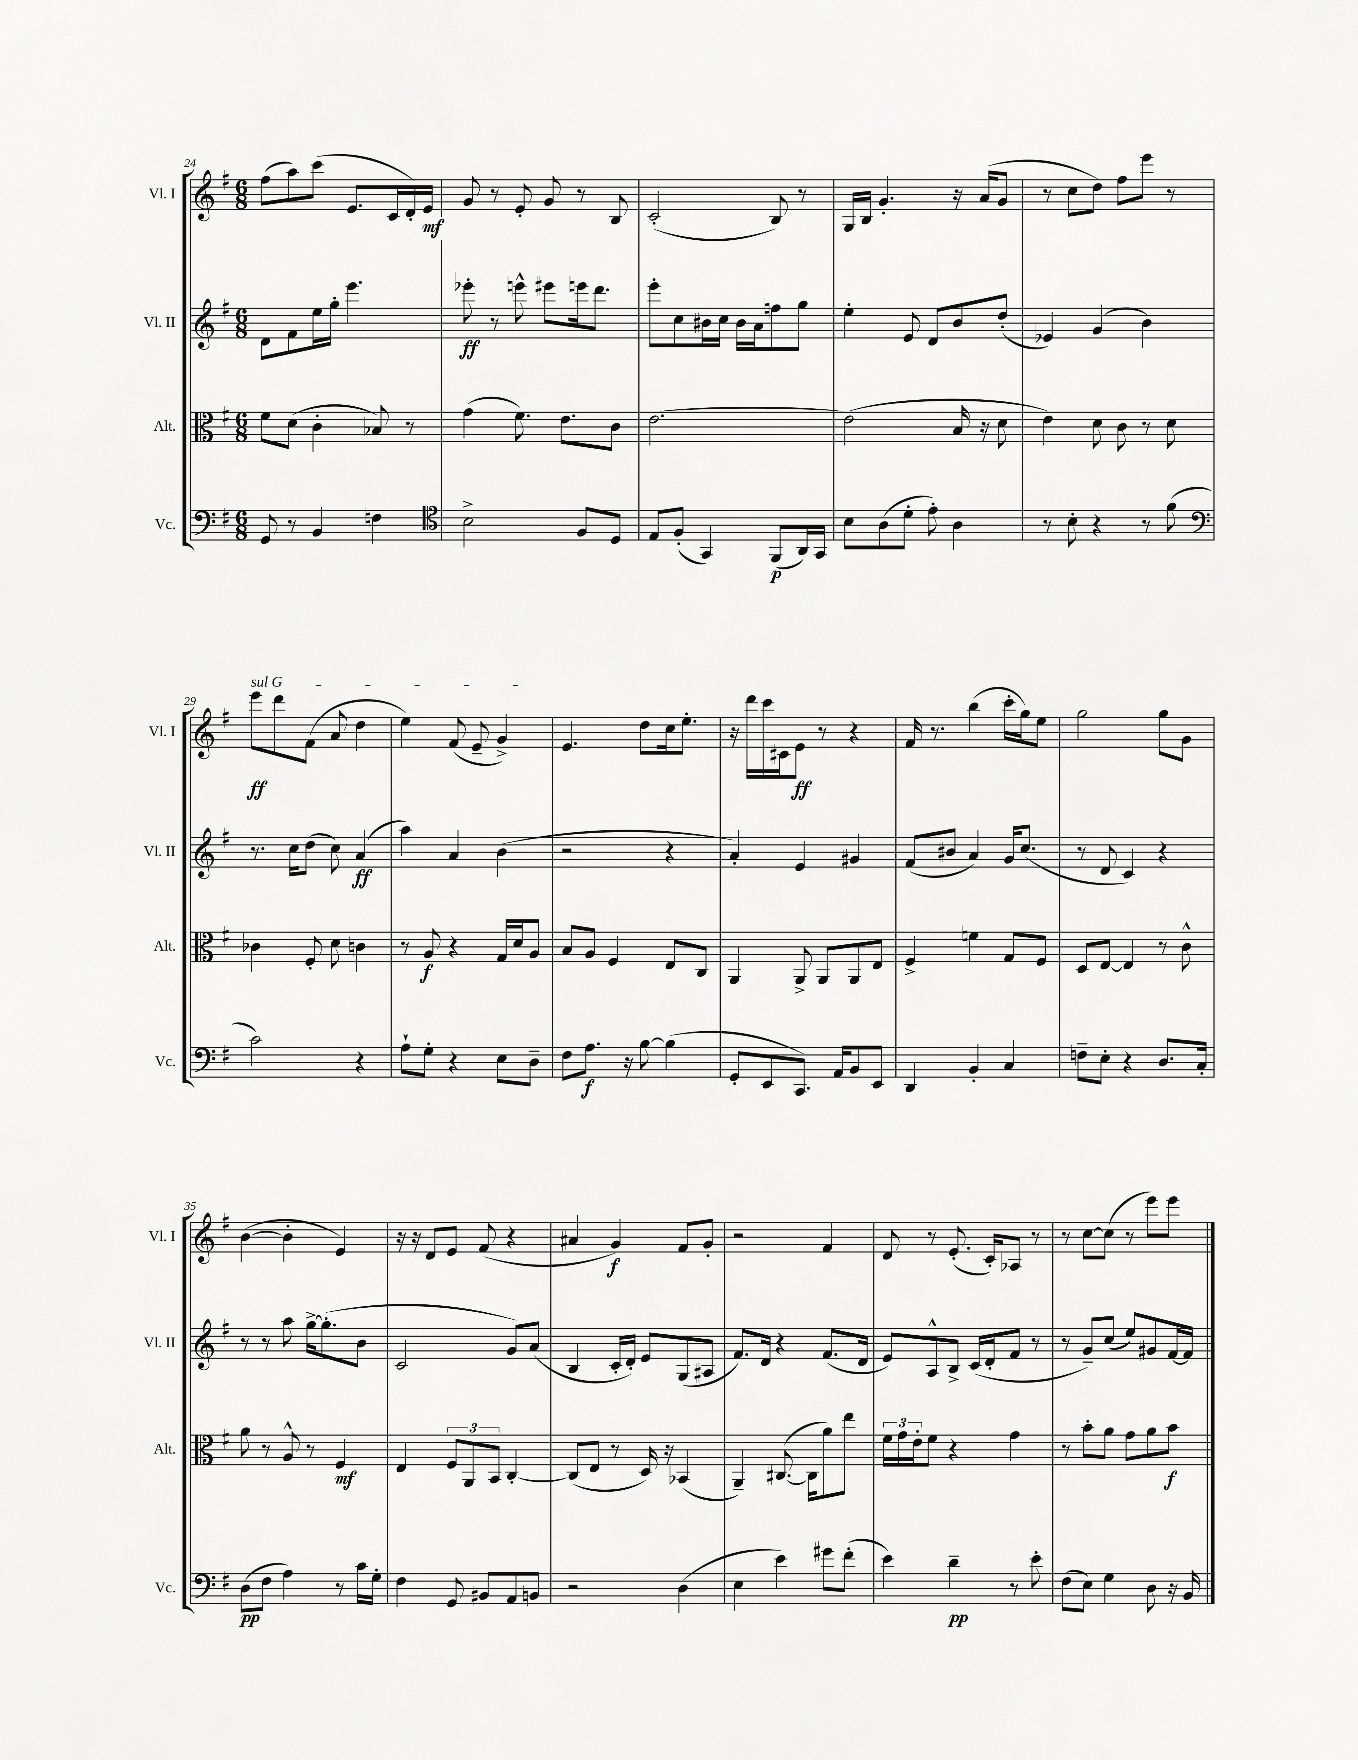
<<
\new StaffGroup <<
\new Staff = "s0" \with { instrumentName = "Vl. I" shortInstrumentName = "Vl. I" } {
    \clef treble \key g \major \numericTimeSignature \time 6/8
    fis''8( a''8) c'''8( e'8. c'16 d'16-.) e'16\mf |
    g'8 r8 e'8-. g'8 r8 b8 |
    c'2-.( b8) r8 |
    g16 b16 g'4.-. r16 a'16( g'8 |
    r8 c''8 d''8) fis''8 e'''8 r8 |
    \once \override TextSpanner.bound-details.left.text = \markup { \italic "sul G" } e'''8\ff\startTextSpan d'''8 fis'8( a'8 d''4 |
    e''4) fis'8( e'8-- g'4->\stopTextSpan) |
    e'4. d''8 c''16 e''8.-. |
    r16 d'''16 c'''16 cis'16 e'8\ff r8 r4 |
    fis'16 r8. b''4( c'''16-. g''16) e''8 |
    g''2 g''8 g'8 |
    b'4~( b'4-. e'4) |
    r16 r16 d'8 e'8 fis'8( r4 |
    ais'4 g'4\f) fis'8 g'8-. |
    r2 fis'4 |
    d'8 r8 e'8.-.( c'16-.) aes8 r8 |
    r8 c''8~ c''8( r8 e'''8) e'''8 \bar "|." |
}
\new Staff = "s1" \with { instrumentName = "Vl. II" shortInstrumentName = "Vl. II" } {
    \clef treble \key g \major \numericTimeSignature \time 6/8
    d'8 fis'8 e''16 g''16-. e'''4. |
    ees'''8-.\ff r8 e'''8-^ eis'''8 e'''16 d'''8. |
    e'''8-. c''8 bis'16 c''16 bis'16 a'16 f''8 g''8 |
    e''4-. e'8 d'8 b'8 d''8-.( |
    ees'4) g'4( b'4) |
    r8. c''16 d''8( c''8) a'4\ff( |
    a''4) a'4 b'4( |
    r2 r4 |
    a'4-.) e'4 gis'4 |
    fis'8( bis'8 a'4) g'16 c''8.( |
    r8 d'8 c'4) r4 |
    r8 r8 a''8 g''16~-> g''8.-.( b'8 |
    c'2 g'8) a'8( |
    b4 c'16-. d'16-.) e'8 g8( ais8 |
    fis'8.) d'16 r4 fis'8.( d'16 |
    e'8) a8-^ b8-> c'16( d'16-. fis'8 r8 |
    r8 g'8--) c''8( e''8) gis'8 fis'16~ fis'16 \bar "|." |
}
\new Staff = "s2" \with { instrumentName = "Alt." shortInstrumentName = "Alt." } {
    \clef alto \key g \major \numericTimeSignature \time 6/8
    fis'8 d'8( c'4-. bes8) r8 |
    g'4( fis'8.) e'8. c'8 |
    e'2.~ |
    e'2( b16 r16 d'8 |
    e'4) d'8 c'8 r8 d'8 |
    ces'4 fis8-. d'8 c'4 |
    r8 a8\f r4 g16 d'16 a8 |
    b8 a8 fis4 e8 c8 |
    a,4 a,8-> a,8 a,8 e8 |
    fis4-> f'4 g8 fis8 |
    d8 e8~ e4 r8 c'8-^ |
    a'8 r8 a8-^ r8 fis4\mf |
    e4 \tuplet 3/2 { fis8 a,8 b,8 } c4~-. |
    c8( e8 r8 d16) r16 bes,4( |
    a,4--) cis8.~( cis16 a'8) e''8 |
    \tuplet 3/2 { fis'16 g'16 e'16-. } fis'8 r4 g'4 |
    r8 b'8-. a'8 g'8 a'8 b'8\f \bar "|." |
}
\new Staff = "s3" \with { instrumentName = "Vc." shortInstrumentName = "Vc." } {
    \clef bass \key g \major \numericTimeSignature \time 6/8
    g,8 r8 b,4 f4 |
    \clef tenor b2-> fis8 d8 |
    e8 fis8-.( g,4) fis,8\p( a,16) g,16 |
    b8 a8( d'8-. e'8-.) a4 |
    r8 b8-. r4 r8 fis'8( |
    \clef bass c'2) r4 |
    a8-! g8-. r4 e8 d8-- |
    fis8 a8.\f r16 b8~ b4( |
    g,8-. e,8 c,8.) a,16 b,8 e,8 |
    d,4 b,4-. c4 |
    f8-- e8-. r4 d8. c16-. |
    d8\pp( fis8 a4) r8 c'16 g16-. |
    fis4 g,8 bis,8 a,8 b,8 |
    r2 d4( |
    e4 e'4) gis'8 fis'8-.( |
    e'4) d'4--\pp r8 e'8-. |
    fis8( e8) g4 d8 r16 b,16 \bar "|." |
}
>>
>>
\layout { \context { \Score currentBarNumber = #24 } }
